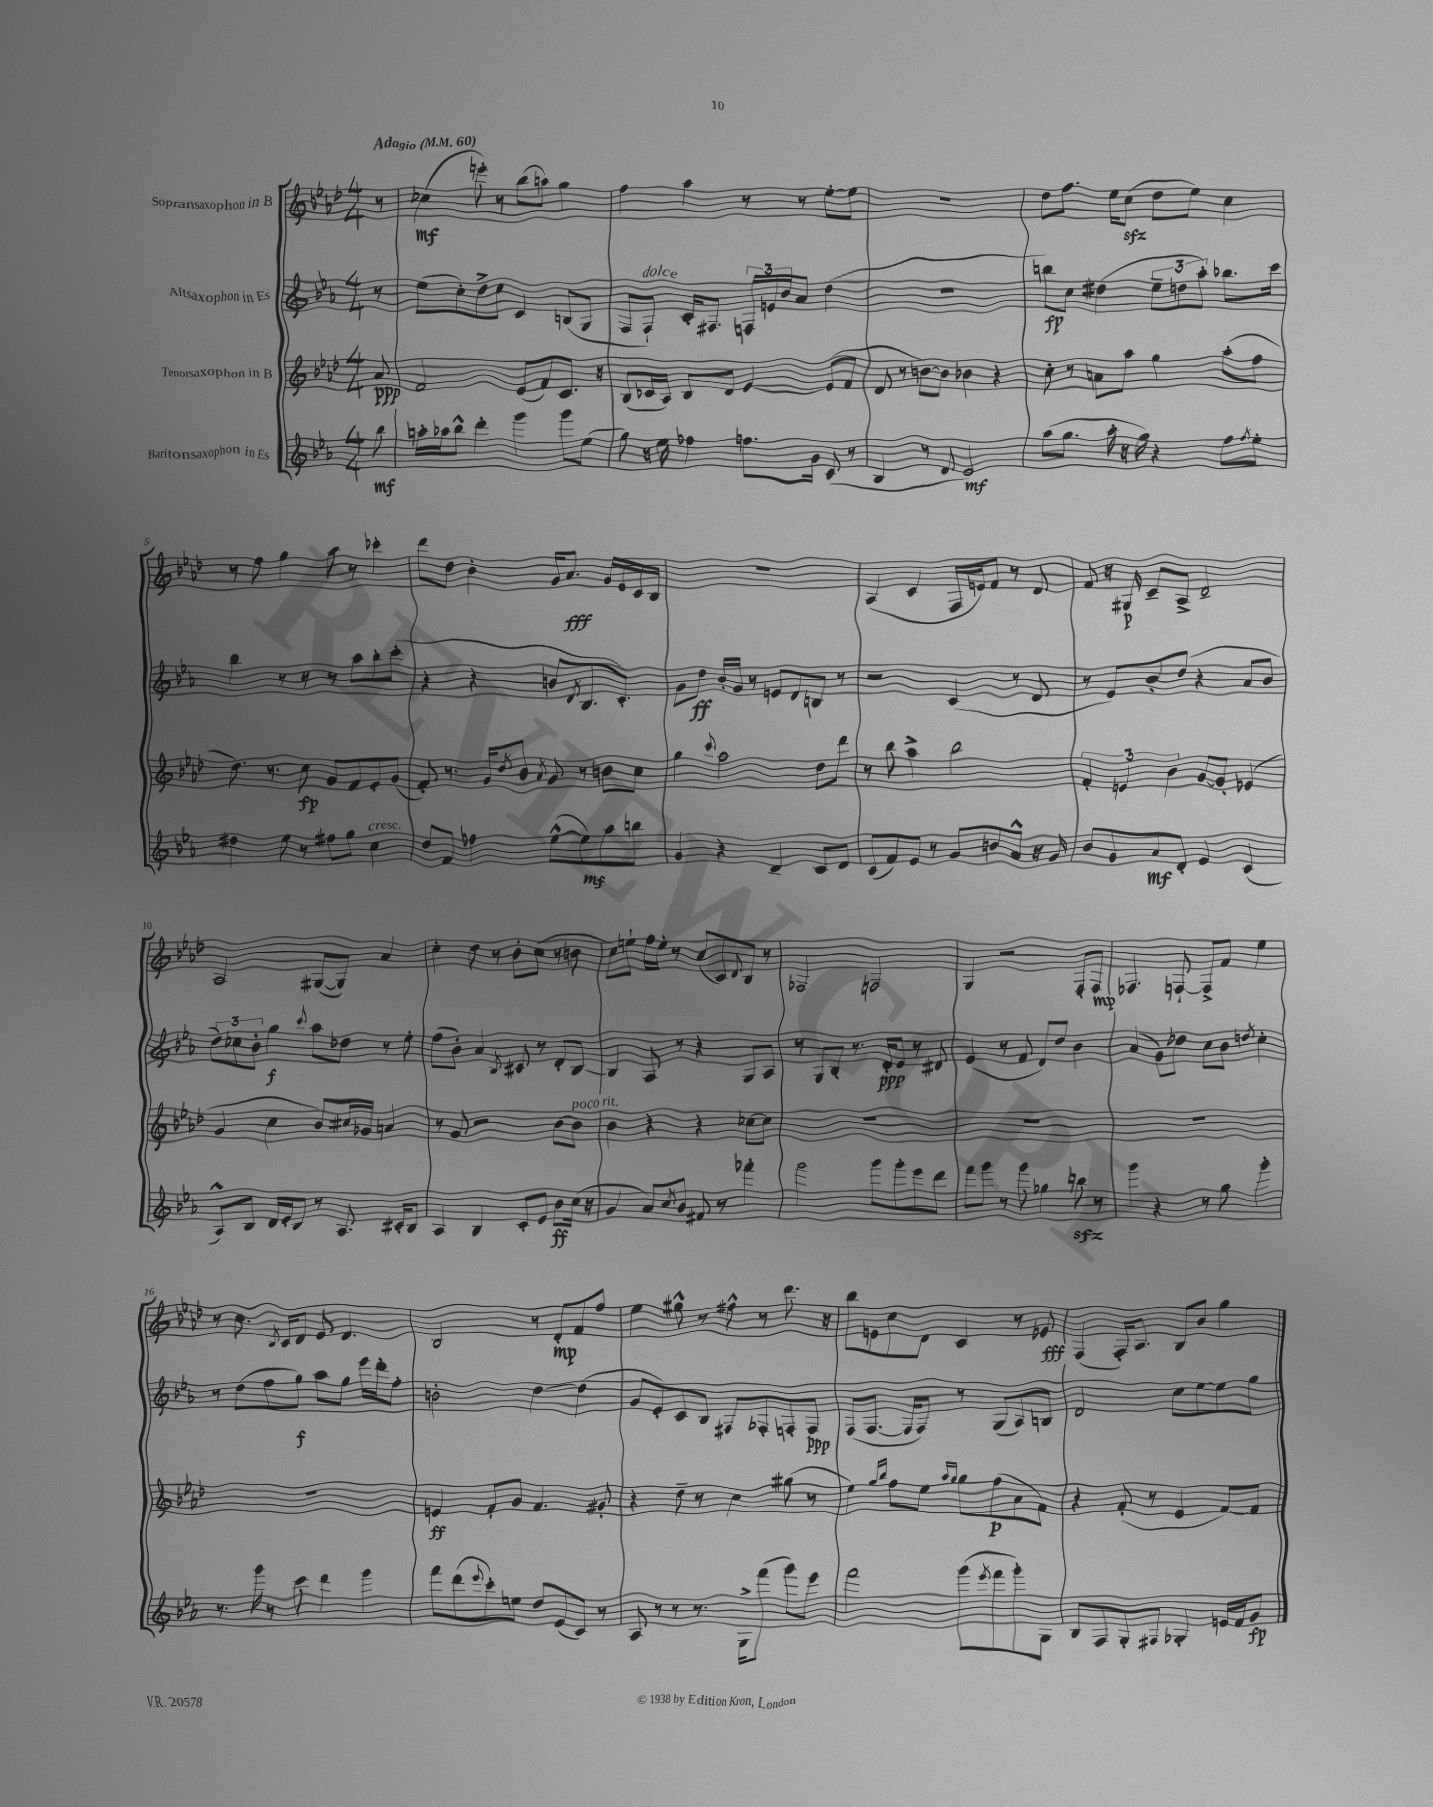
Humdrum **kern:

**kern	**kern	**kern	**kern
*staff4	*staff3	*staff2	*staff1
*clefG2	*clefG2	*clefG2	*clefG2
*k[b-e-a-]	*k[b-e-a-d-]	*k[b-e-a-]	*k[b-e-a-d-]
*M4/4	*M4/4	*M4/4	*M4/4
*MM60	*MM60	*MM60	*MM60
8bb-\	8a-/	8r	8r
=	=	=	=
16aa'\LL	2f/	(8ee-\L	(4cc-\
16aa-\J	.	.	.
8bb-^^\J	.	8cc'\)	.
4ddd'\	.	8dd^\	8eee'\)
.	.	8cc\J	8r
4ggg\	(8e-/L	4c/	(8bb-\L
.	8f/)	.	8aa\J)
8ggg\L	8.c/J	(8B/L	4gg\
(8ee-\J	.	8G/J	.
.	16r	.	.
=	=	=	=
8gg\)	(8B-/L	8F/L	4ff\
16r	16c-/L	8F`/J)	.
16ee-\	16A-/JJ)	.	.
4ff-\	8B-/L	16c'/LK	4aa-\
.	.	8.F#/J	.
.	8d-/J	.	.
8.ff\L	[4e-/	24F/LL	8r
.	.	24e/	.
.	.	24b-/J	.
.	.	8a-/J	8r
16g\Jk	.	.	.
(8c/	(8e-/]L	(4dd\	[8ee-'\L
8r	8f/J	.	8ee-\]J
=	=	=	=
4B-/	8d-/	1r	1r
.	8r	.	.
8r	[8b\L)	.	.
8d/	8b\]J	.	.
2e-/)	4b-\	.	.
.	4r	.	.
=	=	=	=
(8aa-\L	8cc'\	8bb\L)	8dd-\L
8.gg\J	8r	8cc\J	8.ff\J
.	8a\L	(4dd#\	.
16aa-'\	.	.	16ee-\LK
16r	8aa-\J	.	(8cc\J
16gg\)	.	.	.
4r	4gg\	12ee-~\L	8dd-\L
.	.	12dd\	.
.	.	.	8ee-\J)
.	.	12aa-'\J)	.
8ff\L	(8aa-'\L	8.bb-\L	4cc\
8qff/	.	.	.
8ee-'\J	8ff\J	.	.
.	.	16ccc\Jk	.
=	=	=	=
4dd#\	8.dd-\)	4bb-\	8r
.	.	.	8ff\
.	8.r	.	.
8ee-\	.	8r	4gg\
8r	8cc\	8r	.
8ff#\L	8g/L	8r	8aa-\
8gg\J	8f/	8aa-\L	8r
4cc\	8e-'/	8bb-'\	4ccc-'\
.	(8g/J	(8ccc'\J	.
=	=	=	=
8dd/L	8f'/)	4r	8ddd-\L
8f/J	8.r	.	8dd-\J
4ff-\	.	4r	4b-'\
.	16g/LK	.	.
.	8qdd-/	.	.
.	8b-/J	.	.
.	8qa-/	.	.
([8ee-^^\L	8g/	8b/L	16g/LK
.	.	.	8.a-/J
.	.	8qd/	.
8ee-\])	8r	8.B-/	.
8aa-\	8b\L	.	16g/LL
.	.	8.c'/J)	16e-/
8bb\J	8cc\J	.	16c/
.	.	.	16B-/JJ
=	=	=	=
4g/	4gg\	8g\L	1r
.	.	8dd\J	.
.	8qqccc/	.	.
4r	2aa-\	16b-'/LL	.
.	.	16g/JJ	.
.	.	8r	.
4d~/	.	8e/L	.
.	.	8d/	.
8c/L	8dd-\L	8B/J	.
8d/J	8ddd-\J	8r	.
=	=	=	=
(8c/L	8r	2r	(4A-/
8f/)	8bb-\	.	.
8e-/J	4aa-^\	.	4c/
8r	.	.	.
8g/L	2bb-\	(4c/	16F/LL
.	.	.	16e/J)
8b/	.	.	8f/J
8a-^^/J	.	8r	8r
16r	.	8d/	8d-/
16g/	.	.	.
=	=	=	=
8b-/L	6f'/	8r	8f/
8g/	.	8e-/L)	16r
.	6e/	.	.
.	.	.	16G#/
8a-/	.	8b-'/	8c~/L
.	6b-\	.	.
8d'/J	.	(8dd/J	8A-^/J
4e-/	[8g/L	4r	2d-~/
.	8g'/]J	.	.
(4c/	(4e-/	8a-/L	.
.	.	8b-/J	.
=	=	=	=
8A-^^/L)	4g/	12dd\L)	2A-/
.	.	12cc-\	.
8B-/J	.	.	.
.	.	12b-'\J	.
16d/LL	4cc\	4gg\	.
16e-'/J	.	.	.
8B-/J	.	.	.
.	.	8qqccc/	.
8r	8b-/L)	8aa-\L	([8G#/L
8.A-/	16cc#/L	8dd-\J	8G#/]J)
.	16g-/JJ	.	.
.	4a/	8r	4a-/
16c#'/LK	.	.	.
8B-/J	.	8ee-'\	.
=	=	=	=
4A-/	8r	(8ff\L	4cc'\
.	8g/	8b-'\J)	.
4B-/	2r	4a-/	8dd-\
.	.	.	8r
.	.	8qB-/	.
8c'/L	.	8c#/	8b-'\L
8e-/J	.	8r	(8cc\J
8b-\L	[8b-\L	8d'/L	8r
(16cc\Jk	8b-\]J	[8B-/J	8b\
16r	.	.	.
=	=	=	=
4g/	4b-\	4B-/]	8cc\L)
.	.	.	8ee`\J
8a-/L)	4r	8A-/	16ff\LL
.	.	.	16ee'\JJ
8qcc/	.	.	.
8b-/J	.	8r	8r
8f#/	4r	4r	(8cc/L
8r	.	.	8c/)
.	.	.	8qqd-/
4fff-'\	[8cc-\L	8G/L	8B-/J
.	8cc-\]J	8A-/J	8r
=	=	=	=
2ggg\	1r	8r	2F-/
.	.	8G/L	.
.	.	8B-'/J	.
.	.	8.r	.
8ggg\L	.	.	2F/
.	.	16d'/LK	.
8ggg'\	.	8e-/J	.
8eee-\	.	8r	.
8ddd\J	.	8d#/	.
=	=	=	=
8fff\L	1r	(4e-/	4G/
8ggg\J	.	.	.
8r	.	8r	2r
8ggg\	.	8f/	.
4gg-\	.	8d/L)	.
.	.	8dd/J	.
8bb\	.	4b-\	8F'/L
8r	.	.	8F/J
=	=	=	=
4ggg\	1r	(4a-/	4.F-/
4r	.	8g\L)	.
.	.	8dd-\J	[8F`/
8r	.	8cc\L	8F^/]L
8gg\	.	8b-\J	8f/J
.	.	8qdd/	.
4ggg'\	.	4cc'\	4ee-\
=	=	=	=
8.r	1r	8r	8r
.	.	(8dd\L	8.cc\
16ggg\	.	.	.
8r	.	8ff\	.
.	.	.	8qB-/
.	.	.	16c/LK
8ccc\	.	8gg\J)	8d-/J
4ddd\	.	8aa-\L	8e-/
.	.	8gg\J	4.d-/
4ggg\	.	16eee-\LL	.
.	.	16ddd'\J	.
.	.	8ff'\J	.
=	=	=	=
8fff\L	4e/	2b'\	2B-/
(8ddd\	.	.	.
8qqeee-/	.	.	.
8ccc'\)	8f'/L	.	.
8ee\J	8g/J	.	.
8dd/L	4.f/	[4dd\	8r
(8e-/	.	.	8d-'/L
8c/J)	.	(4dd\]	8f/
8r	8g#'/	.	8ff/J
=	=	=	=
8A-/	4r	8g/L	4ee-\
8r	.	8e-'/)	.
8r	8dd-~\	8c/	8gg#^^\
8.r	8r	8B-/J	8r
.	4cc\	8F#/L	8ff#^^\
16G^\LK	.	.	.
(8fff\J	.	8F-'/	8r
8ggg\L)	(8gg#\	8F'/	8.ddd-\
8eee-\J	8r	8F/J	.
.	.	.	16r
=	=	=	=
2fff\	4ee-\)	(8F/L	8bb-\L
.	.	[8.F/J	8e\
.	16qqgg/LL	.	.
.	16qqbb-/JJ	.	.
.	8ff\L	.	8cc\
.	.	16F/]LK	.
.	8ee-\J	8F/J)	8d-\J
.	16qqaa-/LL	.	.
.	16qqgg/JJ	.	.
(8ggg\L	8gg\L	8r	4c/
8qeee-/	.	.	.
8fff\	(8ff\	(8G/L	.
8ggg'\)	8a-\	8A-/)	8r
8G\J	8f\J)	8B/J	8e-/
=	=	=	=
8B-/L	4r	2d/	(4F/
8F/	.	.	.
8G'/	(8f'/	.	16F'/LK)
.	.	.	8.A-/J
8F#/J	8r	.	.
4G-'/	4e-/	8cc\L	8B-/L
.	.	[8ee-\	8b-/J
16e/LL	[8f/L)	8ee-\]	4gg\
16f/J	.	.	.
8g/J	8f/]J	8gg\J	.
==	==	==	==
*-	*-	*-	*-
